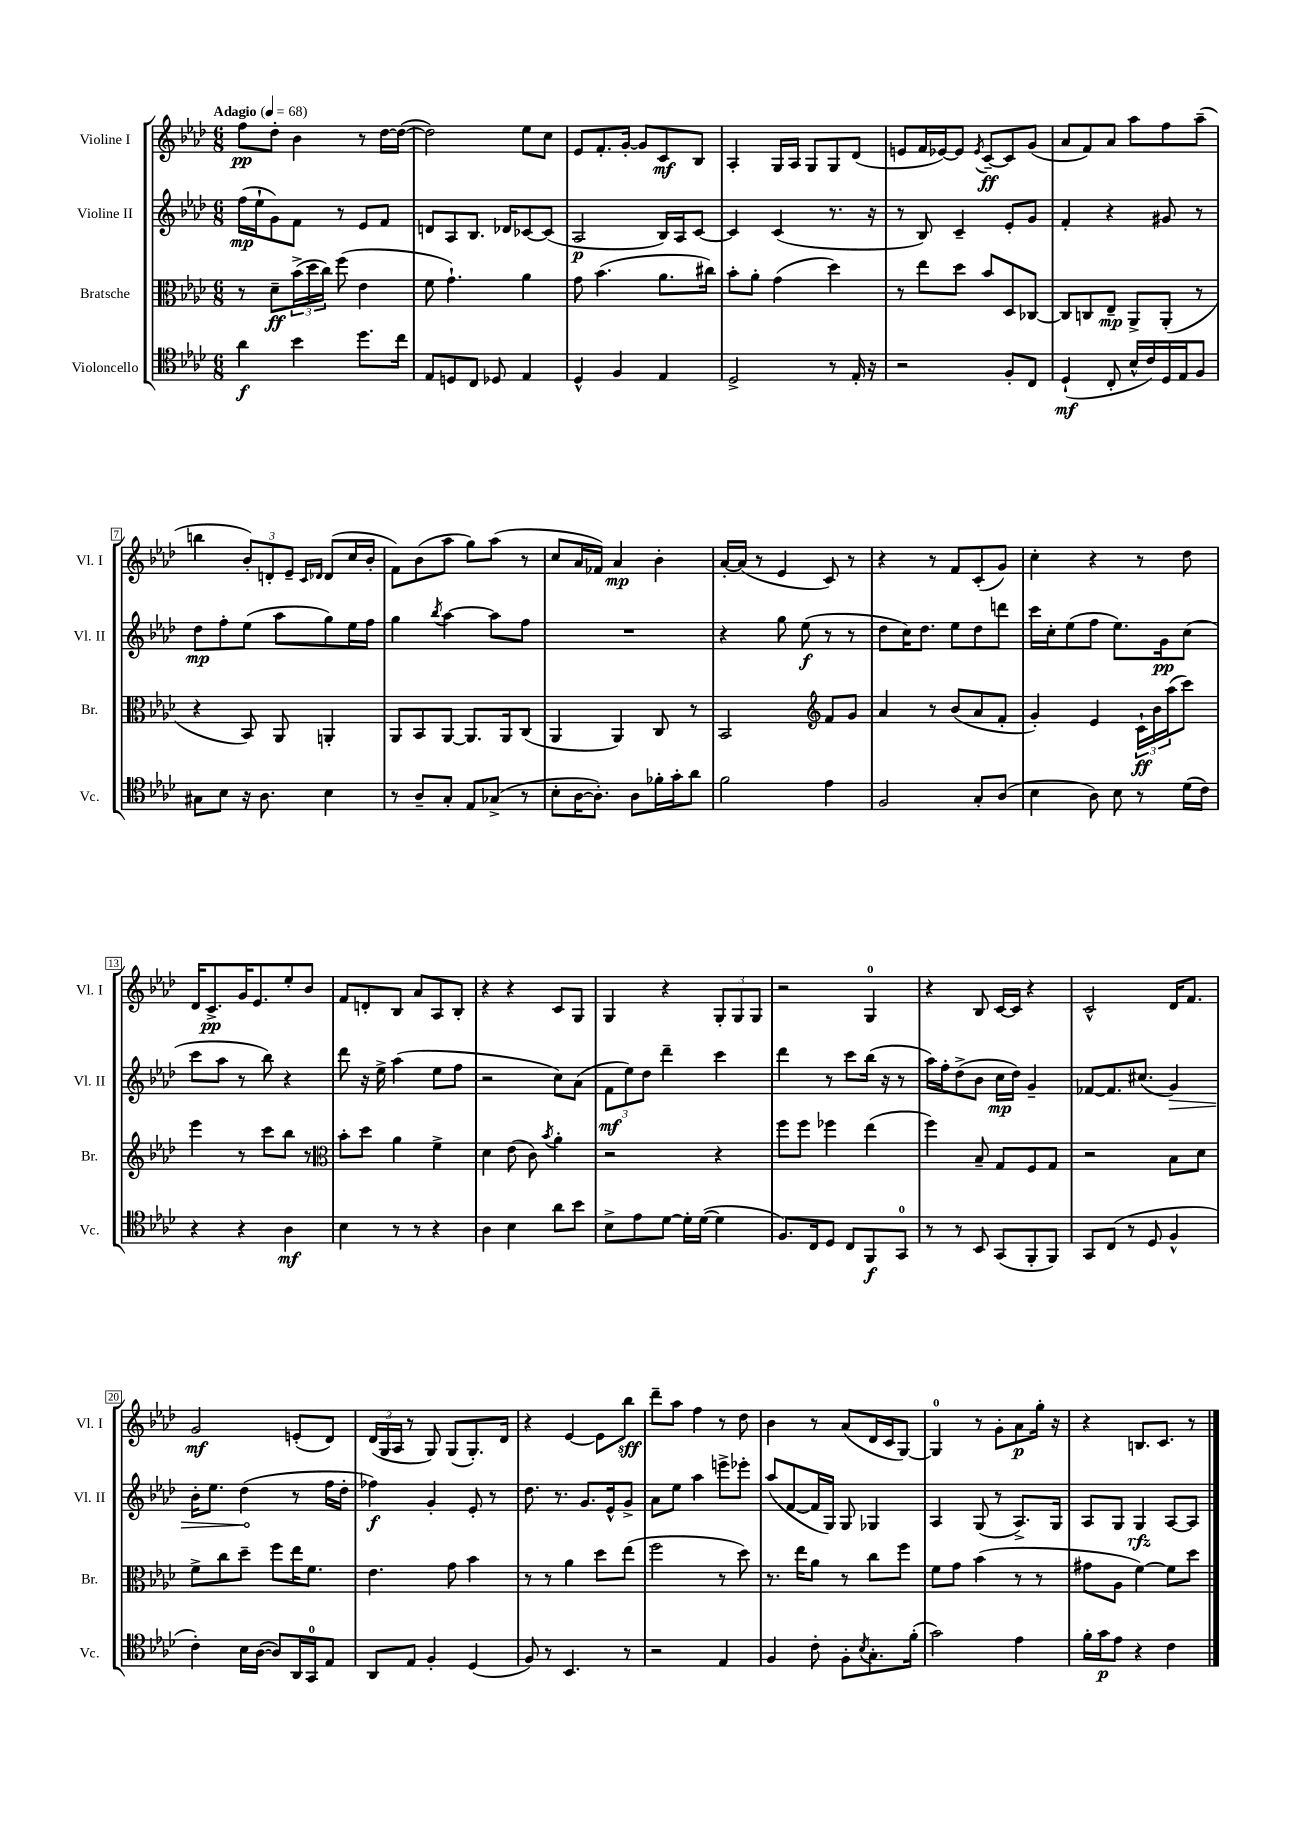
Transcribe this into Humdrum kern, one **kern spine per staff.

**kern	**kern	**kern	**kern
*staff4	*staff3	*staff2	*staff1
*clefC4	*clefC3	*clefG2	*clefG2
*k[b-e-a-d-]	*k[b-e-a-d-]	*k[b-e-a-d-]	*k[b-e-a-d-]
*M6/8	*M6/8	*M6/8	*M6/8
*MM68	*MM68	*MM68	*MM68
4a-	8r	(16ff	8ff
.	.	16ee-`	.
.	8d-~	8g)	8dd-'
4b-	(24b-^	8f	4b-
.	24dd-	.	.
.	24cc)	.	.
.	(8ff	8r	.
8.dd-	4e-	8e-	8r
.	.	8f	[16dd-
16cc	.	.	(16dd-_
=	=	=	=
8E-	8f	8d	2dd-])
8D	4.g`)	8A-	.
8C	.	8.B-	.
8D-	.	.	.
.	.	16d-	.
4E-	4a-	[8c-	8ee-
.	.	(8c-]	8cc
=	=	=	=
4D-^^	8g	2A-	8e-
.	(4.b-	.	8.f'
4F	.	.	.
.	.	.	[16g'
.	.	.	8g]
4E-	8.a-	16B-)	8c
.	.	16A-	.
.	.	[8c	8B-
.	16cc#)	.	.
=	=	=	=
2D-^	8b-'	4c]	4A-'
.	8a-'	.	.
.	(4g	(4c	16G
.	.	.	16A-
.	.	.	8G
8r	4dd-)	8.r	8G
16E-'	.	.	(8d-
16r	.	16r	.
=	=	=	=
2r	8r	8r	8e
.	8ee-	8B-)	16f
.	.	.	[16e-)
.	8dd-	4c~	8e-]
.	.	.	8qe-
.	8b-	.	[8c~
8F'	8D-	8e-'	8c]
8C	[8C-	8g	(8g
=	=	=	=
(4D-`	8C-]	4f'	8a-
.	8C	.	8f)
8C'	8E-~	4r	8a-
16B-^^	8AA-^	.	8aa-
16c)	.	.	.
16D-	(8AA-'	8g#	8ff
16E-	.	.	.
8F	8r	8r	(8aa-~
=	=	=	=
8G#	4r	8dd-	4bb
8B-	.	8ff'	.
16r	8BB-)	(8ee-	12b-')
8.A-	.	.	.
.	.	.	12d'
.	8AA-	8aa-	.
.	.	.	12e-~
.	.	.	16qqc
.	.	.	16qqd-
4B-	4AA'	8gg)	(8d-
.	.	16ee-	16cc
.	.	16ff	16b-'
=	=	=	=
8r	8AA-	4gg	8f)
8A-~	8BB-	.	(8b-
.	.	8qbb-	.
8G'	[8AA-	[4aa-	8aa-
8E-	8.AA-]	.	8gg)
(8G-^	.	8aa-]	(8aa-
.	16AA-	.	.
8r	(8C	8ff	8r
=	=	=	=
8B-'	4AA-	2.r	8cc
[16A-	.	.	16a-
8.A-'])	.	.	16f-)
.	4AA-)	.	4a-
8A-	.	.	.
16f-'	8C	.	4b-'
16g'	.	.	.
8a-	8r	.	.
=	=	=	=
2f	2BB-	4r	[16a-'
.	.	.	(16a-]
.	.	.	8r
.	.	8gg	4e-
.	.	(8ee-	.
*	*clefG2	*	*
4e-	8f	8r	8c)
.	8g	8r	8r
=	=	=	=
2F	4a-	8dd-	4r
.	.	16cc)	.
.	.	8.dd-	.
.	8r	.	8r
.	(8b-	8ee-	8f
8G'	8a-	8dd-	(8c'
(8A-	8f'	8ddd	8g)
=	=	=	=
4B-	4g')	16ccc	4cc'
.	.	16cc'	.
.	.	(8ee-	.
8A-)	4e-	8ff	4r
8B-	.	8.ee-)	.
8r	24c`	.	8r
.	24b-	.	.
.	.	16g	.
.	(24aa-	.	.
(16d-	8ccc)	(8cc	8dd-
16c)	.	.	.
=	=	=	=
4r	4eee-	8ccc	16d-
.	.	.	8.c^
.	.	8aa-	.
4r	8r	8r	16g
.	.	.	8.e-
.	8ccc	8bb-)	.
4A-	8bb-	4r	8ee-'
.	8r	.	8b-
=	=	=	=
*	*clefC3	*	*
4B-	8b-'	8ddd-	8f
.	8dd-	16r	8d'
.	.	16ee-^	.
8r	4a-	(4aa-	8B-
8r	.	.	8a-
4r	4f^	8ee-	8A-
.	.	8ff	8B-'
=	=	=	=
4A-	4d-	2r	4r
4B-	(8e-	.	4r
.	8c)	.	.
.	8qb-	.	.
8a-	4a-'	8cc)	8c
8b-	.	(8a-	8G
=	=	=	=
8B-^	2r	12f	4G
.	.	12ee-)	.
8e-	.	.	.
.	.	12dd-	.
[8d-	.	4ddd-~	4r
16d-']	.	.	.
([16d-	.	.	.
4d-]	4r	4ccc	12G'
.	.	.	12G
.	.	.	12G
=	=	=	=
8.F)	8ff	4ddd-	2r
.	8ff	.	.
16C	.	.	.
8D-	4ff-	8r	.
8C	.	8ccc	.
8FF	(4ee-	(16bb-	4G
.	.	16r	.
8GG	.	8r	.
=	=	=	=
8r	4ff)	16aa-)	4r
.	.	16ff'	.
8r	.	(8dd-^	.
8BB-	8B-~	8b-	8B-
(8GG	8G	16cc	[16c
.	.	16dd-)	16c]
8FF'	8F	4g~	4r
8FF)	8G	.	.
=	=	=	=
8GG	2r	[8f-	2c^^
(8C	.	8.f-]	.
8r	.	.	.
.	.	(8.cc#	.
8D-	.	.	.
4F^^	8B-	4g)	16d-
.	.	.	8.f
.	8d-	.	.
=	=	=	=
4c')	8f^	16b-'	2g
.	.	8.ee-	.
.	8cc	.	.
16B-	8dd-~	(4dd-	.
([16A-	.	.	.
8A-])	8ff	.	.
16AA-	16ee-	8r	(8e'
16GG	8.f	.	.
8E-	.	16ff	8d-)
.	.	16dd-'	.
=	=	=	=
8AA-	4.e-	4ff-)	(24d-
.	.	.	24G
.	.	.	24A-
8E-	.	.	8r
4F'	.	4g'	8G)
.	8g	.	(8G
(4D-	4b-	8e-'	8.G')
.	.	8r	.
.	.	.	16d-
=	=	=	=
8F)	8r	8.dd-	4r
8r	8r	.	.
.	.	8.r	.
4.BB-	4a-	.	[4e-
.	.	8.g	.
.	8dd-	.	8e-]
.	.	16e-^^	.
8r	(8ee-	8g^	8bb-
=	=	=	=
2r	2ff	8a-	8ddd-~
.	.	8ee-	8aa-
.	.	4aa-	4ff
4E-	8r	8eee^	8r
.	8dd-)	8eee-'	8dd-
=	=	=	=
4F	8.r	(8aa-	4b-
.	.	[8f	.
.	16ee-	.	.
8c'	8a-	16f]	8r
.	.	16G)	.
8F'	8r	8G	(8a-
8qB-	.	.	.
8.G'	8cc	4G-	16d-
.	.	.	16c
.	8ff	.	[8G)
(16f'	.	.	.
=	=	=	=
2g)	8f	4A-	4G]
.	8g	.	.
.	(4b-	(8G	8r
.	.	8r	8g'
4e-	8r	8.A-^)	8a-
.	8r	.	16gg'
.	.	16G	16r
=	=	=	=
16f'	8g#	8A-	4r
16g	.	.	.
8e-	8A-	8G	.
4r	[4f)	4G	8.B
.	.	.	8.c
4c	8f]	[8A-	.
.	8dd-	8A-]	8r
==	==	==	==
*-	*-	*-	*-
